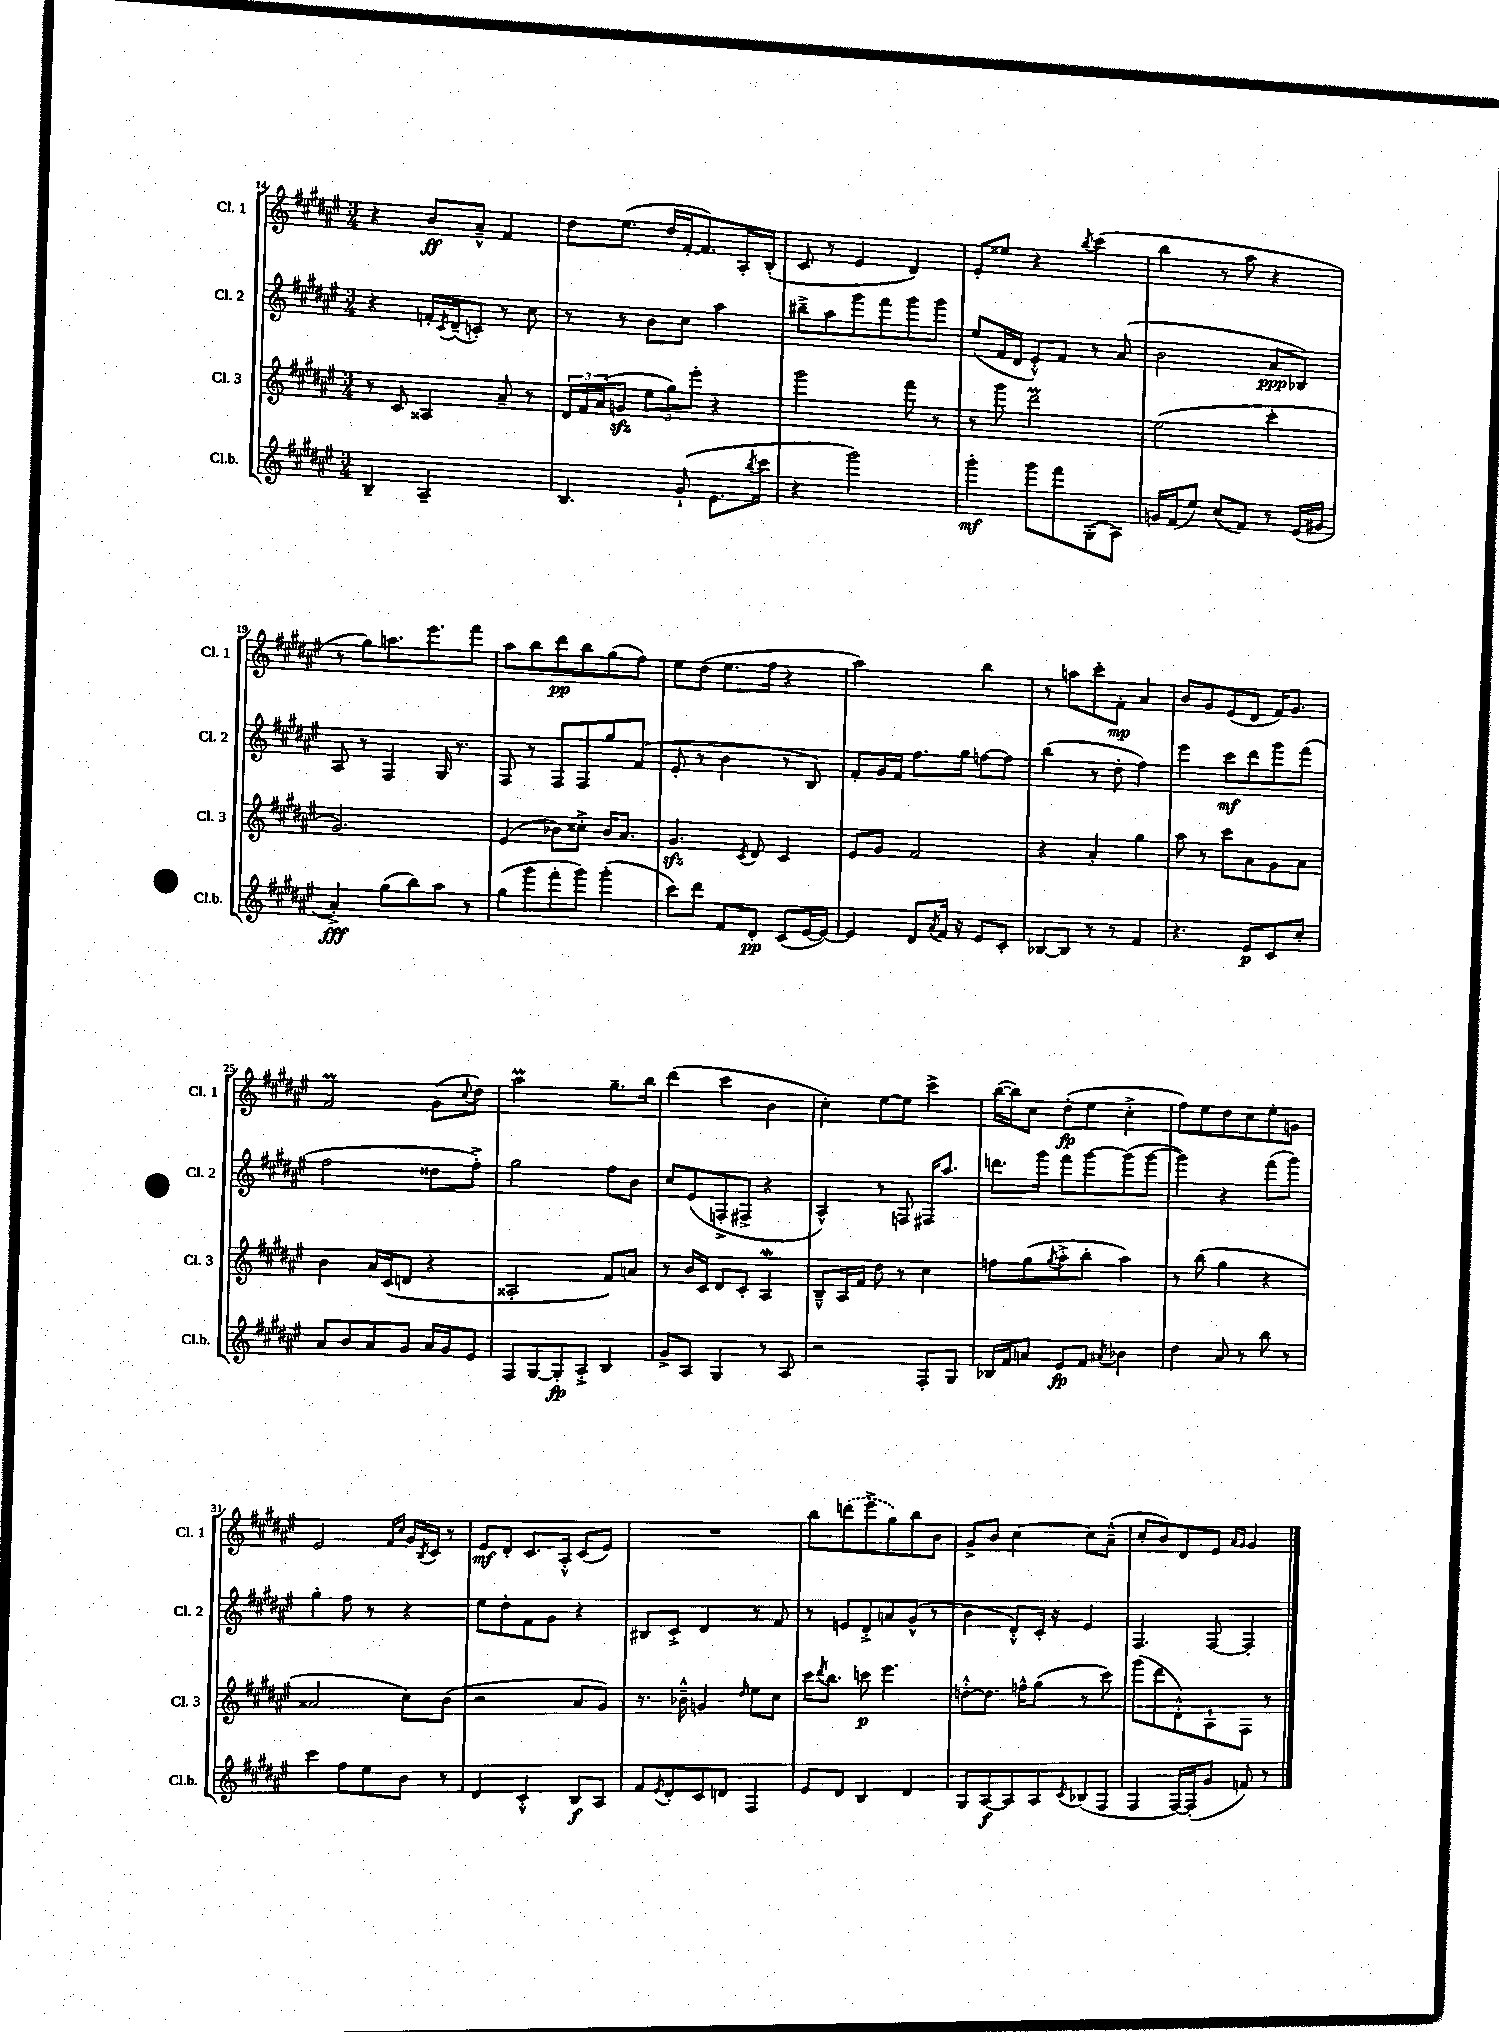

**kern	**kern	**kern	**kern
*staff4	*staff3	*staff2	*staff1
*clefG2	*clefG2	*clefG2	*clefG2
*k[f#c#g#d#a#e#]	*k[f#c#g#d#a#e#]	*k[f#c#g#d#a#e#]	*k[f#c#g#d#a#e#]
*M3/4	*M3/4	*M3/4	*M3/4
4B~	8r	4r	4r
.	8c#	.	.
2A#~	4A##	16f'	8b
.	.	8qc#	.
.	.	(16d#~	.
.	.	8c')	8a#~^^
.	8a#~	8r	4f#
.	8r	8cc#	.
=	=	=	=
4.B	24d#	8r	8dd#
.	24f#	.	.
.	(24a#	.	.
.	8g	8r	(8.ee#
.	12ee#	8b	.
.	.	.	16dd#
.	12gg#)	.	.
(8g#`	.	8cc#	[16f#'
.	12eee#'	.	.
.	.	.	8.f#])
8.e#	4r	4aa#	.
.	.	.	16A#'
8qbb	.	.	.
16ccc#	.	.	(16B'
=	=	=	=
4r	2ggg#	8bb#~^	8c#
.	.	8aa#	8r
2ggg#)	.	8ggg#	4e#
.	.	8fff#	.
.	8fff#	8ggg#	4d#)
.	8r	8ggg#	.
=	=	=	=
4ggg#'	8r	(8ee#	8e#'
.	8ggg#	16f#	8ee##
.	.	16d#	.
8ggg#	2ddd#	8e#'^^)	4r
8fff#	.	8f#	.
.	.	.	8qbb
(8G#'	.	8r	(4ccc#
8A#)	.	(8a#	.
=	=	=	=
16g	(2ee#	2b	4bb
(16f#	.	.	.
8ee#)	.	.	.
(8cc#	.	.	8r
8f#)	.	.	8aa#
8r	4ccc#'	8a#	4r
(16e#	.	8B-)	.
16g#	.	.	.
=	=	=	=
4a#'^)	2.g#)	8A#	8r
.	.	8r	8gg#)
(8gg#	.	4F#	8.aa
8bb)	.	.	.
.	.	.	8.eee#
8aa#	.	16G#	.
.	.	8.r	.
8r	.	.	8fff#
=	=	=	=
(8gg#	(4e#	8F#	8aa#
8ggg#	.	8r	8bb
8fff#'	8b-)	8F#	8ddd#
8ggg#)	8cc##'^	8F#	8bb
(4ggg#'	16b-	8gg#	(8gg#
.	8.a#	.	.
.	.	(8f#	8ff#)
=	=	=	=
8ccc#)	4.g#	8e#'	8ee#
8ddd#	.	8r	(8dd#
8f#	.	4b	8.ee#
.	8qc#	.	.
8d#'	8d#	.	.
.	.	.	16ff#
(8c#	4c#	8r	4r
[16e#	.	8B)	.
16e#_)	.	.	.
=	=	=	=
4e#]	8e#	8f#'	2aa#)
.	8g#	16g#	.
.	.	16f#	.
8d#	2f#	8.ff#	.
8qa#	.	.	.
16f#	.	.	.
16r	.	16gg#	.
8e#	.	[8ff	4bb
8c#'	.	8ff]	.
=	=	=	=
[8B-	4r	(4bb	8r
8B-]	.	.	8aa
8r	4a#'	8r	8ccc#'
8r	.	8dd#'	8f#'
4f#	4gg#	4ff#)	4a#
=	=	=	=
4.r	8aa#	4eee#	8b
.	8r	.	8g#
.	8ccc#	8ccc#	(8e#
8e#	8a#	8ddd#	8d#
8c#	8g#	8ggg#	16f#)
.	.	.	8.g#
8cc#'	8a#	(8fff#	.
=	=	=	=
8a#	4b	2ff#	2f#
8b	.	.	.
8a#	16a#	.	.
.	(16c#	.	.
8g#	8d	.	.
16a#	4r	8dd##	(8g#
16g#	.	.	.
.	.	.	8qqcc#
8e#	.	8ff#'^)	8dd#)
=	=	=	=
8F#	2A##'	2gg#	2aa#
[8G#	.	.	.
8G#']	.	.	.
8A#'^	.	.	.
4B	8f#)	8ff#	8.gg#~
.	8a	8b	.
.	.	.	16bb
=	=	=	=
8g#^	8r	8cc#	(4ddd#
8A#	16b	(8e#	.
.	16c#	.	.
4G#	8d#	8F'^	4ccc#
.	8c#'	8F#^	.
8r	4A#	4r	4b
8A#	.	.	.
=	=	=	=
2r	8B~^^	4A#^^)	4cc#')
.	16A#	.	.
.	16f#	.	.
.	8dd#	8r	[8ee#
.	8r	8F	8ee#]
8F#'	4cc#	16F#	4ccc#^
.	.	8.aa#	.
8G#	.	.	.
=	=	=	=
16B-	8ff	8.ddd	([16bb
16f#	.	.	16bb])
8a	(8gg#	.	8cc#
.	.	16ggg#	.
.	8qgg#	.	.
8e#	8aa#'^	8fff#	(8dd#'
8f#	8bb'	[8ggg#	8ee#
8qa#	.	.	.
4b-	4aa#)	(8ggg#]	4cc#'^
.	.	[8ggg#	.
=	=	=	=
4dd#	8r	4ggg#])	8ff#)
.	(8bb	.	8ee#
8a#	4gg#	4r	8dd#
8r	.	.	8cc#
8bb	4r	(8fff#	8ee#'
8r	.	8ggg#)	8g
=	=	=	=
4ccc#	2a##	4gg#'	2e#
8ff#	.	8ff#	.
8ee#	.	8r	.
.	.	.	16qqf#
.	.	.	16qqcc#
8b	8cc#)	4r	16g#
.	.	.	8qB
.	.	.	16c#
8r	(8b	.	8r
=	=	=	=
4d#	2r	8ee#	8e#
.	.	8dd#'	8d#'
4c#'^^	.	8f#	8.c#
.	.	8g#	.
.	.	.	16A#'^^
8B	8a#	4r	(8c#
8A#	8g#)	.	8e#)
=	=	=	=
8f#	8.r	8B#	2.r
8qe#	.	.	.
8d#'	.	8c#'^	.
.	16b-~^^	.	.
8c#	4g	4d#	.
8d	.	.	.
.	16qqdd#	.	.
4F#	8ee#	8r	.
.	8cc#	8f#	.
=	=	=	=
8e#	16ccc#	8r	8bb
.	8qddd#	.	.
.	8.bb	.	.
8d#	.	8e	(8ddd
4B	8ccc	8d#'^	8eee#^
.	4.eee#	8a	8gg#)
4d#	.	(8g#^^	8bb
.	.	8r	8b
=	=	=	=
8G#	[8dd'^^	4b	8g#^
[8A#	8.dd]	.	8b
8A#]	.	8d#'^^)	[4cc#
.	16ff^^	.	.
8A#	(8gg#	16c#'	.
.	.	16r	.
8qc#	.	.	.
(8B-	8r	4e#	8cc#]
8F#	8ccc#)	.	(8a#~^^
=	=	=	=
4F#	(8ggg#	4.F#	8cc#'
.	8ddd#	.	8b)
[16F#)	8d#'^^)	.	8d#
(16F#']	.	.	.
8g#	8A#`	[8F#	8e#
.	.	.	16qqa#
.	.	.	16qqg#
8f)	8F#	4F#']	4g#
8r	8r	.	.
==	==	==	==
*-	*-	*-	*-
